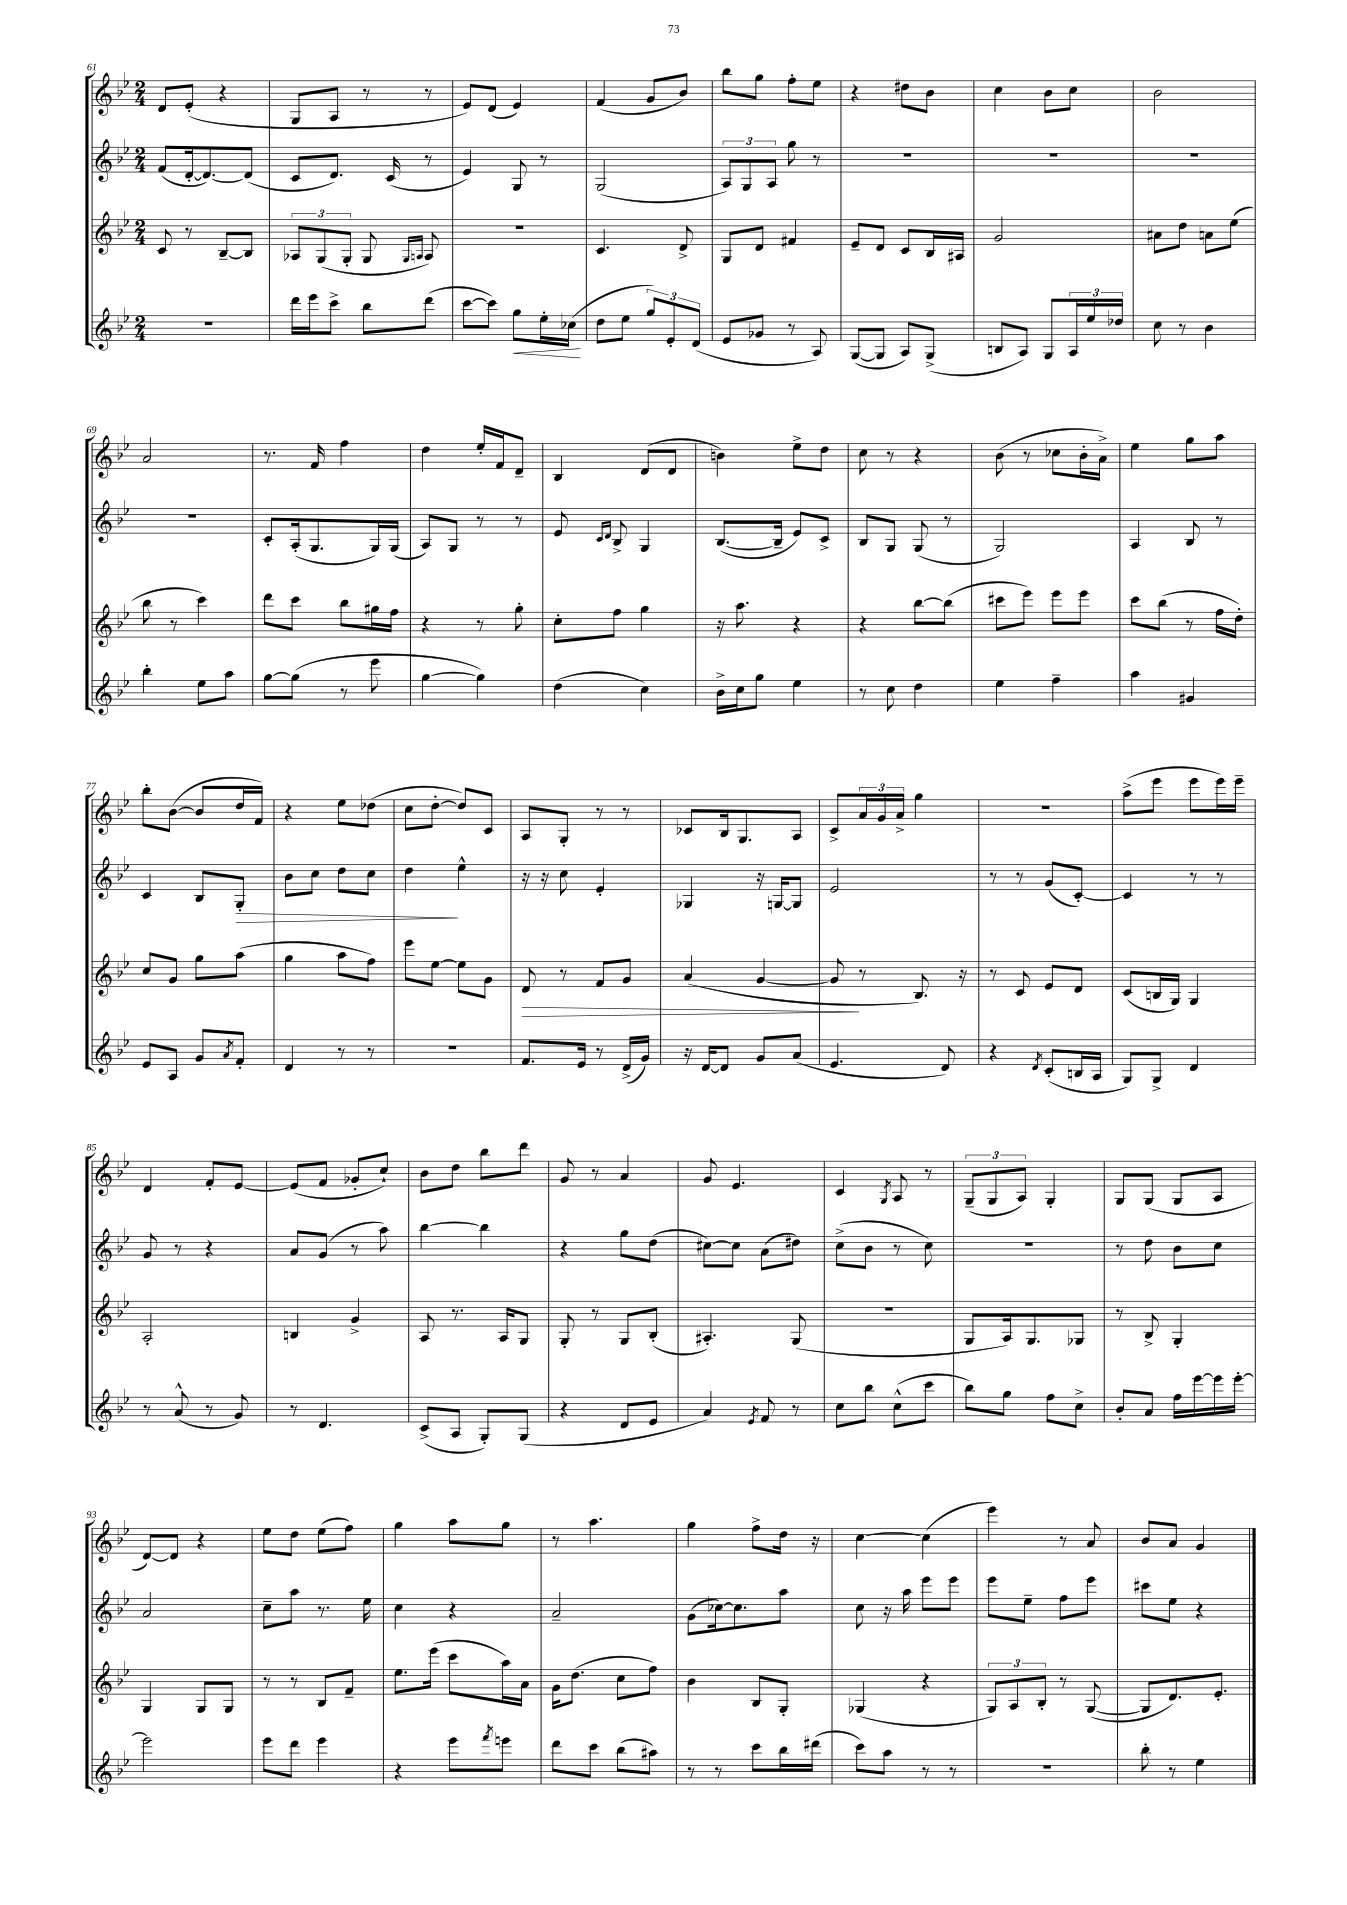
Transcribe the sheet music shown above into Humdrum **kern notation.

**kern	**dynam	**kern	**dynam	**kern	**dynam	**kern
*part4	*part4	*part3	*part3	*part2	*part2	*part1
*staff4	*staff4	*staff3	*staff3	*staff2	*staff2	*staff1
*clefG2	*	*clefG2	*	*clefG2	*	*clefG2
*k[b-e-]	*	*k[b-e-]	*	*k[b-e-]	*	*k[b-e-]
*M2/4	*	*M2/4	*	*M2/4	*	*M2/4
=61	=61	=61	=61	=61	=61	=61
2r	.	8c/	.	(8f/L	.	8d/L
.	.	8r	.	[16d'/k	.	(8e-'/J
.	.	.	.	8.d/_)	.	.
.	.	[8B-~/L	.	.	.	4r
.	.	8B-/J]	.	(8d/J]	.	.
=62	=62	=62	=62	=62	=62	=62
16ddd\LL	.	12A-X/L	.	8c/L	.	8G/L
16eee-\J	.	.	.	.	.	.
.	.	(12G/	.	.	.	.
8ccc^\J	.	.	.	8.d/J)	.	8A/J
.	.	12G'/J	.	.	.	.
8bb-\L	.	8G/	.	.	.	8r
.	.	.	.	(16c/	.	.
.	.	16qqG/LL	.	.	.	.
.	.	16qqAn/JJ	.	.	.	.
(8ddd\J	.	8A/)	.	8r	.	8r
=63	=63	=63	=63	=63	=63	=63
[8ccc\L	.	2r	.	4e-/)	.	8e-/L)
8ccc\J])	.	.	.	.	.	(8d/J
!	!LO:HP:b	!	!	!	!	!
8gg\L	<	.	.	8G/	.	4e-/)
16ee-'\L	.	.	.	8r	.	.
(16cc-X\JJ	.	.	.	.	.	.
.	[	.	.	.	.	.
=64	=64	=64	=64	=64	=64	=64
8dd\L	.	4.c/	.	(2G/	.	(4f/
8ee-\J	.	.	.	.	.	.
12gg/L)	.	.	.	.	.	8g/L
12e-'/	.	.	.	.	.	.
.	.	8d^/	.	.	.	8b-/J)
(12d/J	.	.	.	.	.	.
=65	=65	=65	=65	=65	=65	=65
8e-/L	.	8G/L	.	12A/L)	.	8bb-\L
.	.	.	.	12G/	.	.
8g-X/J	.	8d/J	.	.	.	8gg\J
.	.	.	.	12A/J	.	.
8r	.	4f#X/	.	8gg\	.	8ff'\L
8A/)	.	.	.	8r	.	8ee-\J
=66	=66	=66	=66	=66	=66	=66
([8G/L	.	8e-~/L	.	2r	.	4r
8G/J]	.	8d/J	.	.	.	.
8A/L)	.	8c/L	.	.	.	8dd#X\L
(8G^/J	.	16B-/L	.	.	.	8b-\J
.	.	16A#X/JJ	.	.	.	.
=67	=67	=67	=67	=67	=67	=67
8Bn/L	.	2g/	.	2r	.	4cc\
8A/J)	.	.	.	.	.	.
8G/L	.	.	.	.	.	8b-\L
24A/L	.	.	.	.	.	8cc\J
24ee-/	.	.	.	.	.	.
24dd-X/JJ	.	.	.	.	.	.
=68	=68	=68	=68	=68	=68	=68
8cc\	.	8a#X\L	.	2r	.	2b-\
8r	.	8dd\J	.	.	.	.
4b-\	.	8an\L	.	.	.	.
.	.	(8ee-\J	.	.	.	.
!!LO:LB:g=z
=69	=69	=69	=69	=69	=69	=69
4bb-'\	.	8bb-\	.	2r	.	2a/
.	.	8r	.	.	.	.
8ee-\L	.	4ccc\)	.	.	.	.
8aa\J	.	.	.	.	.	.
=70	=70	=70	=70	=70	=70	=70
[8gg\L	.	8ddd\L	.	8c'/L	.	8.r
(8gg\J]	.	8ccc\J	.	(16A'/k	.	.
.	.	.	.	8.G/	.	16f/
8r	.	8bb-\L	.	.	.	4ff\
8eee-\	.	16gg#X\L	.	16G/L)	.	.
.	.	16ff\JJ	.	(16G/JJ	.	.
=71	=71	=71	=71	=71	=71	=71
[4gg\	.	4r	.	8A/L)	.	4dd\
.	.	.	.	8G/J	.	.
4gg\])	.	8r	.	8r	.	16ee-'/LL
.	.	.	.	.	.	16f/J
.	.	8gg'\	.	8r	.	8d~/J
=72	=72	=72	=72	=72	=72	=72
(4dd\	.	8cc'\L	.	8e-/	.	4B-/
.	.	.	.	16qqc/LL	.	.
.	.	.	.	16qqd/JJ	.	.
.	.	8ff\J	.	8B-^/	.	.
4cc\)	.	4gg\	.	4G/	.	(8d/L
.	.	.	.	.	.	8d/J
=73	=73	=73	=73	=73	=73	=73
16b-^\LL	.	16r	.	([8.B-/L	.	4bn\)
16cc\J	.	8.aa\	.	.	.	.
8gg\J	.	.	.	.	.	.
.	.	.	.	16B-~/Jk]	.	.
4ee-\	.	4r	.	8e-/L)	.	8ee-^\L
.	.	.	.	8c^/J	.	8dd\J
=74	=74	=74	=74	=74	=74	=74
8r	.	4r	.	8B-/L	.	8cc\
8cc\	.	.	.	8G/J	.	8r
4dd\	.	[8bb-\L	.	(8G/	.	4r
.	.	(8bb-\J]	.	8r	.	.
=75	=75	=75	=75	=75	=75	=75
4ee-\	.	8ccc#X\L	.	2G/)	.	(8b-\
.	.	8eee-\J)	.	.	.	8r
4ff~\	.	8eee-\L	.	.	.	8cc-X\L
.	.	8eee-\J	.	.	.	16b-'\L
.	.	.	.	.	.	16a^\JJ)
=76	=76	=76	=76	=76	=76	=76
4aa\	.	8ccc\L	.	4A/	.	4ee-\
.	.	(8bb-\J	.	.	.	.
4g#X/	.	8r	.	8B-/	.	8gg\L
.	.	16ff\LL	.	8r	.	8aa\J
.	.	16dd'\JJ)	.	.	.	.
!!LO:LB:g=z
=77	=77	=77	=77	=77	=77	=77
8e-/L	.	8cc/L	.	4c/	.	8bb-'\L
8A/J	.	8g/J	.	.	.	([8b-\J
8g/L	.	8gg\L	.	8B-/L	.	8b-/L]
8qa/	.	.	.	.	.	.
!	!	!	!	!	!LO:HP:b	!
8f'/J	.	(8aa\J	.	8G'/J	>	16dd/L
.	.	.	.	.	.	16f/JJ)
=78	=78	=78	=78	=78	=78	=78
4d/	.	4gg\	.	8b-\L	.	4r
.	.	.	.	8cc\J	.	.
8r	.	8aa\L	.	8dd\L	.	8ee-\L
8r	.	8ff\J)	.	8cc\J	.	(8dd-X\J
=79	=79	=79	=79	=79	=79	=79
2r	.	8eee-\L	.	4dd\	.	8cc\L
.	.	[8ee-\J	.	.	.	[8dd'\J
.	.	8ee-\L]	.	4ee-^^\	]	8dd/L])
.	.	8g\J	.	.	.	8c/J
=80	=80	=80	=80	=80	=80	=80
!	!	!	!LO:HP:b	!	!	!
8.f/L	.	8d/	>	16r	.	8A/L
.	.	.	.	16r	.	.
.	.	8r	.	8cc\	.	8G'/J
16e-/Jk	.	.	.	.	.	.
8r	.	8f/L	.	4e-'/	.	8r
(16d^/LL	.	8g/J	.	.	.	8r
16g/JJ)	.	.	.	.	.	.
=81	=81	=81	=81	=81	=81	=81
16r	.	(4a/	.	4G-X/	.	8c-X/L
[16d/KL	.	.	.	.	.	.
8d/J]	.	.	.	.	.	16B-/k
.	.	.	.	.	.	8.G/
8g/L	.	[4g/	.	16r	.	.
.	.	.	.	[16Gn/KL	.	.
(8a/J	.	.	.	8G/J]	.	8A/J
=82	=82	=82	=82	=82	=82	=82
4.e-/	.	8g/]	.	2e-/	.	8c^/L
.	.	8r	]	.	.	24a/L
.	.	.	.	.	.	24g/
.	.	.	.	.	.	24a^/JJ
.	.	8.B-/)	.	.	.	4gg\
8d/)	.	.	.	.	.	.
.	.	16r	.	.	.	.
=83	=83	=83	=83	=83	=83	=83
4r	.	8r	.	8r	.	2r
.	.	8c/	.	8r	.	.
8qd/	.	.	.	.	.	.
(8c'/L	.	8e-/L	.	(8g/L	.	.
16Bn/L	.	8d/J	.	[8c'/J)	.	.
16A/JJ	.	.	.	.	.	.
=84	=84	=84	=84	=84	=84	=84
8G/L)	.	(8c/L	.	4c/]	.	(8aa^\L
8G^/J	.	16Bn/L	.	.	.	8eee-\J
.	.	16G/JJ)	.	.	.	.
4d/	.	4G/	.	8r	.	8eee-\L
.	.	.	.	8r	.	16eee-\L)
.	.	.	.	.	.	16eee-~\JJ
!!LO:LB:g=z
=85	=85	=85	=85	=85	=85	=85
8r	.	2A'/	.	8g/	.	4d/
(8a^^/	.	.	.	8r	.	.
8r	.	.	.	4r	.	8f'/L
8g/)	.	.	.	.	.	[8e-/J
=86	=86	=86	=86	=86	=86	=86
8r	.	4Bn/	.	8a/L	.	(8e-/L]
4.d/	.	.	.	(8g/J	.	8f/J
.	.	4g^/	.	8r	.	8g-X'/L
.	.	.	.	8aa\)	.	8cc`/J)
=87	=87	=87	=87	=87	=87	=87
(8c^/L	.	8A/	.	[4bb-\	.	8b-\L
8A/J	.	8.r	.	.	.	8dd\J
8G'/L)	.	.	.	4bb-\]	.	8bb-\L
.	.	16A/KL	.	.	.	.
(8G/J	.	8G/J	.	.	.	8ddd\J
=88	=88	=88	=88	=88	=88	=88
4r	.	8G'/	.	4r	.	8g/
.	.	8r	.	.	.	8r
8d/L	.	8G/L	.	8gg\L	.	4a/
8e-/J	.	(8B-'/J	.	(8dd\J	.	.
=89	=89	=89	=89	=89	=89	=89
4a/)	.	4.A#X'/)	.	[8cc#X\L)	.	8g/
.	.	.	.	8cc#\J]	.	4.e-/
8qe-/	.	.	.	.	.	.
8f/	.	.	.	(8a\L	.	.
8r	.	(8G/	.	8dd#X\J)	.	.
=90	=90	=90	=90	=90	=90	=90
8cc\L	.	2r	.	(8cc^\L	.	4c/
8bb-\J	.	.	.	8b-\J	.	.
.	.	.	.	.	.	8qG/
(8cc^^\L	.	.	.	8r	.	8A/
8ccc\J	.	.	.	8cc\)	.	8r
=91	=91	=91	=91	=91	=91	=91
8bb-\L)	.	8G/L	.	2r	.	(12G~/L
.	.	.	.	.	.	12G/
8gg\J	.	16A/k)	.	.	.	.
.	.	.	.	.	.	12A/J)
.	.	8.G/	.	.	.	.
8ff\L	.	.	.	.	.	4G'/
8cc^\J	.	8G-X/J	.	.	.	.
=92	=92	=92	=92	=92	=92	=92
8b-'/L	.	8r	.	8r	.	8G/L
8a/J	.	8B-^/	.	8dd\	.	(8G/J
16ff\LL	.	4G'/	.	8b-\L	.	8G/L
[16eee-\	.	.	.	.	.	.
16eee-\]	.	.	.	8cc\J	.	8A/J
[16eee-'\JJ	.	.	.	.	.	.
!!LO:LB:g=z
=93	=93	=93	=93	=93	=93	=93
2eee-\]	.	4G/	.	2a/	.	[8d/L)
.	.	.	.	.	.	8d/J]
.	.	8G/L	.	.	.	4r
.	.	8G/J	.	.	.	.
=94	=94	=94	=94	=94	=94	=94
8eee-\L	.	8r	.	8cc~\L	.	8ee-\L
8ddd\J	.	8r	.	8aa\J	.	8dd\J
4eee-\	.	8B-/L	.	8.r	.	(8ee-\L
.	.	8f~/J	.	.	.	8ff\J)
.	.	.	.	16ee-\	.	.
=95	=95	=95	=95	=95	=95	=95
4r	.	8.ee-\L	.	4cc\	.	4gg\
.	.	(16eee-\Jk	.	.	.	.
8eee-\L	.	8ccc\L	.	4r	.	8aa\L
8qfff/	.	.	.	.	.	.
8eeen\J	.	16aa\L)	.	.	.	8gg\J
.	.	16a\JJ	.	.	.	.
=96	=96	=96	=96	=96	=96	=96
8ddd\L	.	16g\KL	.	2a~/	.	8r
.	.	(8.dd\J	.	.	.	.
8ccc\J	.	.	.	.	.	4.aa\
(8bb-\L	.	8cc\L	.	.	.	.
8aa#X\J)	.	8ff\J)	.	.	.	.
=97	=97	=97	=97	=97	=97	=97
8r	.	4b-\	.	(8g\L	.	4gg\
8r	.	.	.	[16cc-X\k)	.	.
.	.	.	.	8.cc-\]	.	.
8ccc\L	.	8B-/L	.	.	.	8ff^\L
16bb-\L	.	8G'/J	.	8aa\J	.	16dd\Jk
(16ddd#X\JJ	.	.	.	.	.	16r
=98	=98	=98	=98	=98	=98	=98
8ccc\L)	.	(4G-X/	.	8cc\	.	[4cc\
8aa\J	.	.	.	16r	.	.
.	.	.	.	16aa\	.	.
8r	.	4r	.	8eee-\L	.	(4cc\]
8r	.	.	.	8eee-\J	.	.
=99	=99	=99	=99	=99	=99	=99
2r	.	12G/L)	.	8eee-\L	.	4eee-\)
.	.	12A/	.	.	.	.
.	.	.	.	8ee-~\J	.	.
.	.	12B-'/J	.	.	.	.
.	.	8r	.	8ff\L	.	8r
.	.	([8G/	.	8eee-\J	.	8a/
=100	=100	=100	=100	=100	=100	=100
8bb-'\	.	8G/L]	.	8ccc#X\L	.	8b-/L
8r	.	8.d/)	.	8ee-\J	.	8a/J
4ee-\	.	.	.	4r	.	4g/
.	.	8.e-'/J	.	.	.	.
==	==	==	==	==	==	==
*-	*-	*-	*-	*-	*-	*-
